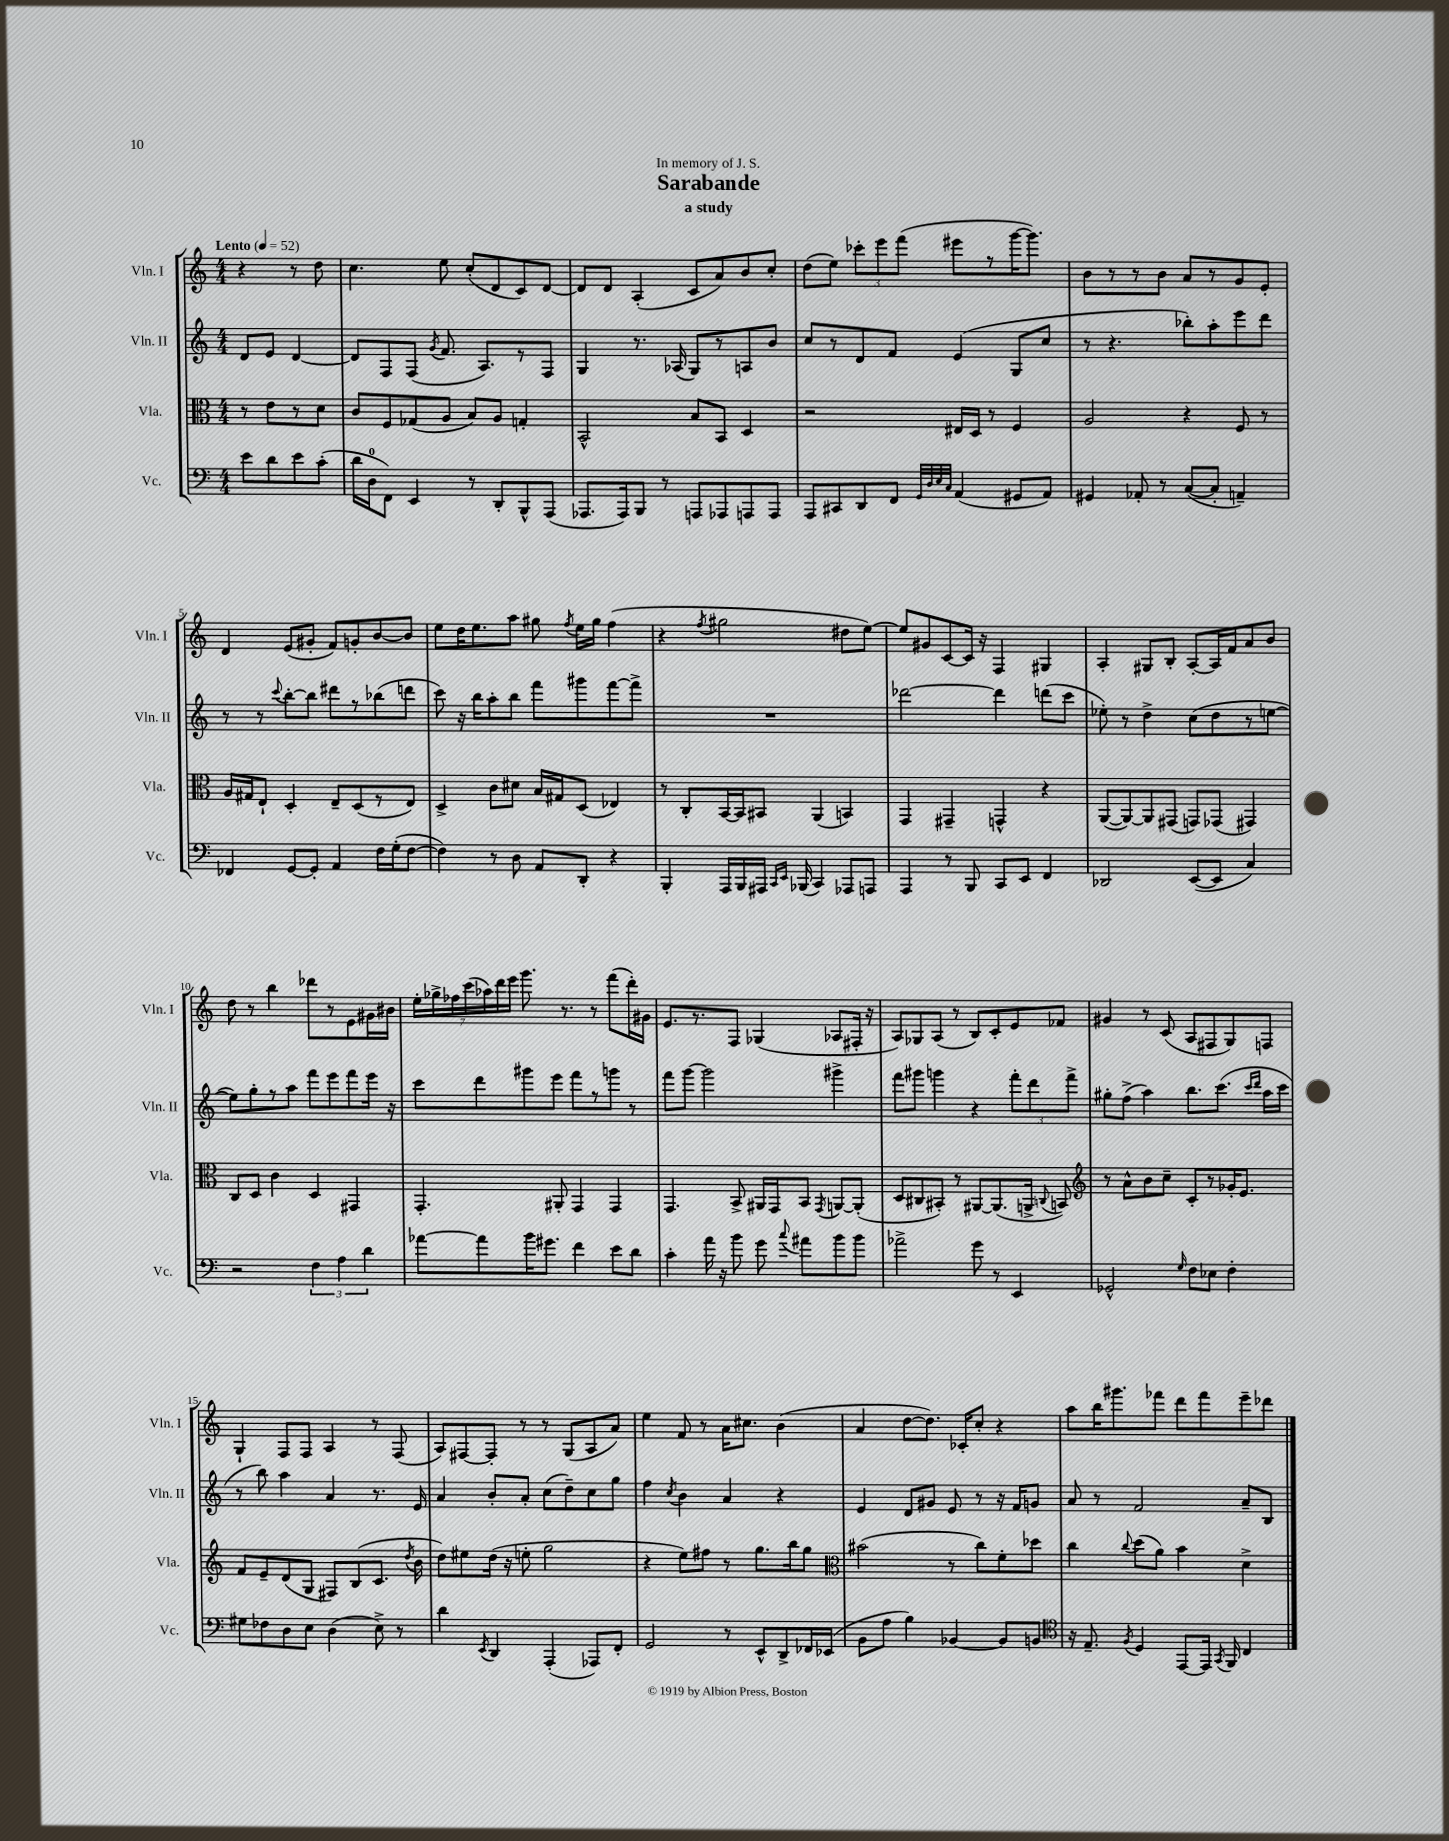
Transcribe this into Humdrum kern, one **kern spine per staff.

**kern	**kern	**kern	**kern
*staff4	*staff3	*staff2	*staff1
*clefF4	*clefC3	*clefG2	*clefG2
*k[]	*k[]	*k[]	*k[]
*M4/4	*M4/4	*M4/4	*M4/4
*MM52	*MM52	*MM52	*MM52
8e\L	8r	8d/L	4r
8d\	8e\L	8e/J	.
8e\	8r	[4d/	8r
(8c'\J	8d\J	.	8dd\
=	=	=	=
16d\LL	8c/L	8d/]L	4.cc\
16D\J	.	.	.
8FF\J)	8F/	8F/	.
4EE/	(8G-/	(8F/J	.
.	.	8qg/	.
.	8A/J	8.f/	8ee\
8r	8B/L)	.	(8cc'/L
.	.	8.A/L)	.
8DD'/L	8A/J	.	8d/
8BBB^^/	4G'/	8r	8c/)
(8AAA/J	.	8F/J	[8d/J
=	=	=	=
8.AAA-/L	2BB^^/	4G/	8d/]L
.	.	.	8d/J
16AAA-/k)	.	.	.
8BBB/J	.	8.r	(4A'/
8r	.	.	.
.	.	(16A-/	.
8AAA/L	8B/L	8G/L)	8c/L
8AAA-/	8BB/J	8r	8a/)
8AAA/	4D/	8A/	8b/
8AAA/J	.	8b/J	8cc'/J
=	=	=	=
8AAA/L	2r	8cc/L	(8dd\L
8CC#/	.	8r	8ee\J)
8DD/	.	8d/	12ccc-'\L
.	.	.	12eee\
8FF/J	.	8f/J	.
.	.	.	(12fff\J
32qqGG/LLL	.	.	.
32qqD/	.	.	.
32qqE/	.	.	.
32qqC/JJJ	.	.	.
(4AA/	16E#/LL	(4e/	8eee#\L
.	16D/JJ	.	.
.	8r	.	8r
8GG#/L	4F/	8G/L	[16ggg\K
.	.	.	8.ggg\]J)
8AA/J)	.	8cc/J	.
=	=	=	=
4GG#/	2A/	8r	8b\L
.	.	4.r	8r
8AA-'/	.	.	8r
8r	.	.	8b\J
([8C/L	4r	8bb-'\L)	8a/L
8C'/]J	.	8aa'\	8r
4AA~/)	8F/	8eee\	8g/
.	8r	8ddd\J	8e'/J
=	=	=	=
4FF-/	16A/LL	8r	4d/
.	16G#/J	.	.
.	8E`/J	8r	.
.	.	8qqccc/	.
[8GG/L	4D'/	[8bb'\L	(8e/L
8GG'/]J	.	8bb\]J	8g#'/J
4AA/	8E~/L	8ddd#\L	8f/L)
.	(8D/	8r	8g'/
16F\LL	8r	(8bb-\	[8b/
(16G'\J	.	.	.
[8F\J	8E/J)	8ddd\J	8b/]J
=	=	=	=
4F\])	4D^/	8ccc\)	8ee\L
.	.	16r	16dd\K
.	.	16bb\LK	8.ee\
8r	8c\L	8aa'\	.
8D\	8d#\J	8bb\J	8aa\J
8AA/L	16B/LL	8fff\L	8gg#\
.	16G#/J	.	.
.	.	.	8qff/
8DD'/J	(8D/J	8ggg#\	16ee\LL
.	.	.	16gg#\JJ
4r	4E-/)	[8fff\	(4ff\
.	.	8fff^\]J	.
=	=	=	=
4BBB'/	8r	1r	4r
.	8C'/L	.	.
.	.	.	8qff/
16AAA/LL	[16BB/L	.	2gg#\
16BBB/	16BB/]J	.	.
16AAA#/JJ	8BB#/J	.	.
16qqCC/LL	.	.	.
16qqEE/JJ	.	.	.
(16BBB-/	.	.	.
4CC/)	(4AA/	.	.
8AAA-/L	4BB/)	.	8dd#\L
8AAA/J	.	.	[8ee\J)
=	=	=	=
4AAA/	4GG/	[2ddd-\	8ee/]L
.	.	.	8g#/
8r	4GG#~/	.	[8c/
8BBB/	.	.	16c/]Jk
.	.	.	16r
8CC/L	4GG^^/	4ddd-\]	4F/
8EE/J	.	.	.
4FF/	4r	(8ddd\L	4G#/
.	.	8ccc\J	.
=	=	=	=
2DD-/	([8AA/L	8ee-'\)	4A'/
.	8AA/_)	8r	.
.	8AA/]	4dd^\	8G#/L
.	(8GG#/J	.	8B'/J
([8EE/L	8GG/L)	(8cc\L	[8A'/L
8EE/]J	(8GG-/J	8dd\	16A/]L
.	.	.	16f/J
4C/)	4GG#/)	8r	8a/
.	.	[8ee\J	8b/J
=	=	=	=
2r	8C/L	8ee\]L)	8dd\
.	8D/J	8gg'\	8r
.	4c\	8r	4bb\
.	.	8aa\J	.
6F\	4D/	8fff\L	8ddd-\L
.	.	8eee\	8r
6A\	.	.	.
.	4GG#/	8fff\	8e\
6d\	.	.	.
.	.	16eee\Jk	16g#\L
.	.	16r	16b#\JJ
=	=	=	=
[8a-\L	4.GG'/	8ccc\L	28ee'\LL
.	.	.	28gg-^\
.	.	.	28ff-\
.	.	.	(28ccc\
8a-\]	.	8ddd\	.
.	.	.	28aa-\)
.	.	.	28ddd\
.	.	.	28eee\JJ
16b\K	.	8ggg#\	8.ggg\
8.g#\J	.	.	.
.	8AA#'/	8eee\J	.
.	.	.	8.r
4f\	4GG/	8fff\L	.
.	.	8r	8r
8e\L	4GG/	8ggg\J	(8fff\L
8d\J	.	8r	16ddd'\L)
.	.	.	16g#\JJ
=	=	=	=
4c'\	4.GG/	8fff\L	8.e/L
.	.	[8ggg\J	.
.	.	.	8.r
16a\	.	2ggg\]	.
16r	.	.	.
8b\	8BB^/	.	8F/J
8g\	16AA#/LL	.	(4G-/
.	16GG/J	.	.
8qqcc/	.	.	.
8a#\L	8BB/J	.	.
.	8qGG/	.	.
8b\	[8AA/L	4ggg#^\	8A-/L
8b\J	(8AA'/]J	.	16F#'/Jk
.	.	.	16r
=	=	=	=
2a-^\	8D/L	8fff\L	8A/L)
.	8C#/	8ggg#\J	8G-/
.	8BB#'/J)	4ggg\	(8A/J
.	8r	.	8r
8g\	[8AA#/L	4r	8B/L)
8r	(8.AA#/]	.	8c'/
4EE/	.	12fff'\L	8e/
.	16AA^/Jk	.	.
.	.	12ddd\	.
.	8qqC/	.	.
.	8BB/)	.	8f-/J
.	.	12fff^\J	.
=	=	=	=
*	*clefG2	*	*
2GG-^^/	8r	8gg#'\L	4g#/
.	8a^^\L	(8ff^\J	.
.	8b\	4aa\)	8r
.	8cc~\J	.	(8c/
16qqG/	.	.	.
8F\L	8c'/L	8.bb\L	8A/L
8E-\J	8r	.	8F#/
.	.	(8.ccc\J	.
4F'\	16g-'/K	.	8G/)
.	8.e/J	.	.
.	.	16qqccc/LL	.
.	.	16qqddd/JJ	.
.	.	16aa\LL	8F/J
.	.	16ccc\JJ	.
=	=	=	=
8G#\L	8f/L	8r	4G`/
8F-\	8e~/	8bb\)	.
8D\	(8d/	4aa\	8F/L
8E\J	8G/J	.	8F/J
(4D\	8F#/L)	4a/	4A/
.	(8B/	.	.
8E^\)	8.c/J	8.r	8r
8r	.	.	(8F/
.	8qdd/	.	.
.	16b\	16e/	.
=	=	=	=
4d\	8dd\L)	4a/	8A/L)
.	8ee#\	.	[8F#/
8qEE/	.	.	.
4DD/	(16dd\Jk	8b'/L	8F#'/]J
.	16r	.	.
.	8ee'\	8a'/J	8r
(4AAA'/	2gg\	(8cc\L	8r
.	.	8dd~\)	(8G/L
8AAA-/L)	.	8cc\	8A/
8FF'/J	.	8gg\J	8a/J)
=	=	=	=
2GG/	4r	4ff\	4ee\
.	.	8qcc/	.
.	8ee\L)	4b\	8f/
.	8ff#\J	.	8r
8r	8r	4a/	16a\LK
.	.	.	8.cc#\J
8EE^^/L	8.gg\L	.	.
8DD^/	.	4r	(4b\
.	16bb\k	.	.
16FF-/L	8gg\J	.	.
(16EE-/JJ	.	.	.
=	=	=	=
*	*clefC3	*	*
8BB\L	(2b#\	4e/	4a/
8A\J	.	.	.
4B\)	.	8d/L	[8dd\L
.	.	8g#/J	8.dd\]J)
[4BB-/	8r	8e/	.
.	.	.	16c-'/LK
.	8cc\L)	8r	8cc'/J
8BB-/]L	8f'\	16r	4r
.	.	16f/LK	.
8BB/J	8dd-\J	8g/J	.
=	=	=	=
*clefC4	*	*	*
16r	4cc\	8a/	8aa\L
8.E~/	.	.	.
.	.	8r	16bb\K
.	.	.	8.ggg#\
8qF/	8qqcc/	.	.
4D/	(8dd\L	2f/	.
.	8a\J)	.	8fff-\J
[8EE/L	4b\	.	8ddd\L
16EE/]Jk	.	.	8fff-\
8qGG/	.	.	.
16FF/	.	.	.
4C/	4d^\	8a~/L	8eee~\
.	.	8B/J	8ddd-\J
==	==	==	==
*-	*-	*-	*-
